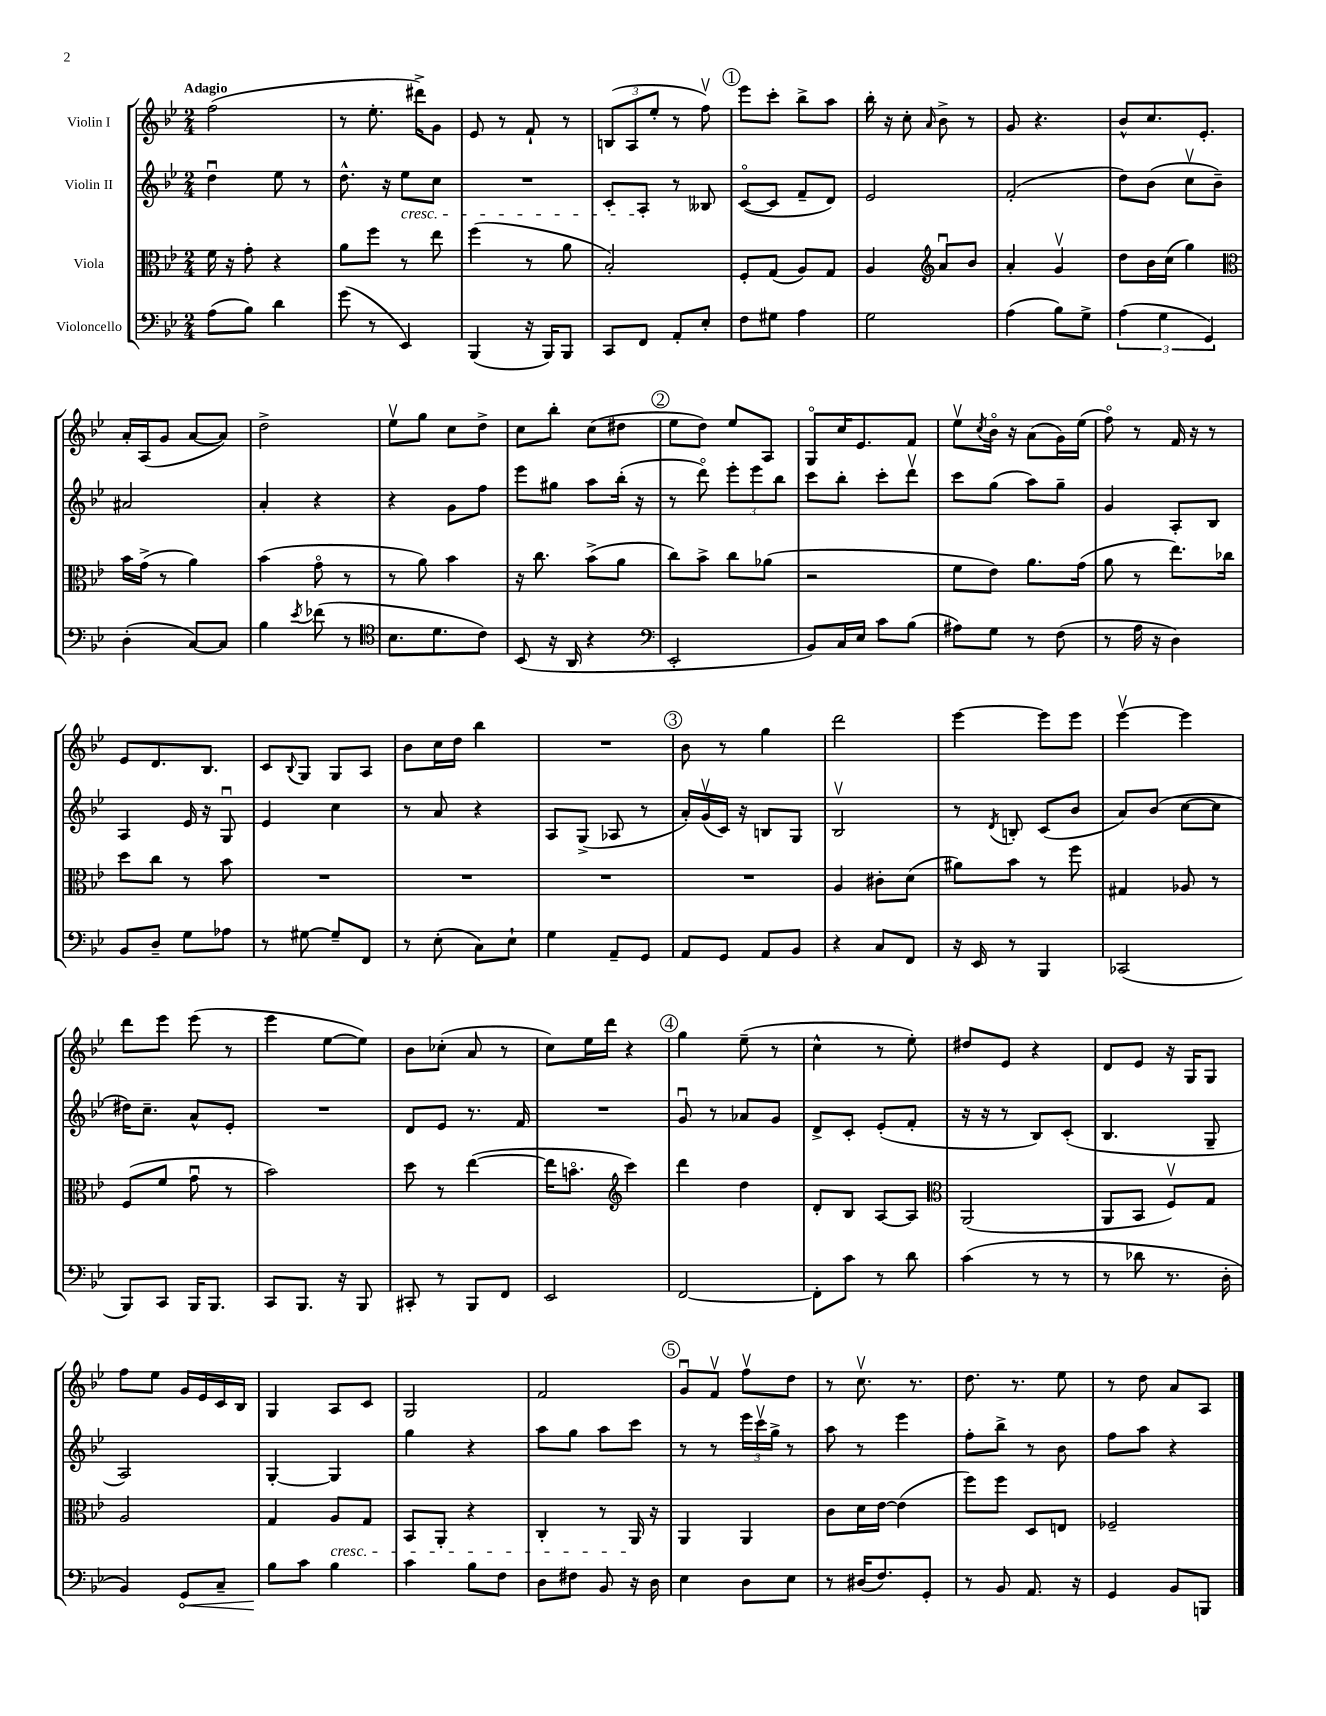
<<
\new StaffGroup <<
\new Staff = "s0" \with { instrumentName = "Violin I" } {
    \clef treble \key bes \major \numericTimeSignature \time 2/4 \tempo "Adagio"
    f''2( |
    r8 ees''8.-. dis'''16->) g'8 |
    ees'8 r8 f'8-! r8 |
    \tuplet 3/2 { b8( a8 ees''8-. } r8 f''8\upbow) |
    \mark \markup { \circle "1" } ees'''8 c'''8-. bes''8-> a''8 |
    bes''16-. r16 c''8-. \grace { a'16 } bes'8-> r8 |
    g'8 r4. |
    bes'8-^ c''8. ees'8.-. |
    a'16-. a16( g'8 a'8~ a'8) |
    d''2-> |
    ees''8\upbow g''8 c''8 d''8-> |
    c''8 bes''8-. c''8( dis''8 |
    \mark \markup { \circle "2" } ees''8 d''8) ees''8 a8 |
    g8\flageolet c''16 ees'8. f'8 |
    ees''8\upbow \acciaccatura { c''8 } bes'16\flageolet r16 a'8( g'16) ees''16( |
    f''8\flageolet) r8 f'16 r16 r8 |
    ees'8 d'8. bes8. |
    c'8 \appoggiatura { bes8 } g8 g8 a8 |
    bes'8 c''16 d''16 bes''4 |
    R2 |
    \mark \markup { \circle "3" } bes'8 r8 g''4 |
    d'''2 |
    ees'''4~ ees'''8 ees'''8 |
    ees'''4~\upbow ees'''4 |
    d'''8 ees'''8 ees'''8( r8 |
    ees'''4 ees''8~ ees''8) |
    bes'8 ces''8-.( a'8 r8 |
    c''8) ees''16 d'''16 r4 |
    \mark \markup { \circle "4" } g''4 ees''8--( r8 |
    c''4-^ r8 ees''8-.) |
    dis''8 ees'8 r4 |
    d'8 ees'8 r16 g16 g8 |
    f''8 ees''8 g'16 ees'16 c'16 bes16 |
    g4 a8 c'8 |
    g2 |
    f'2 |
    \mark \markup { \circle "5" } g'8\downbow f'8\upbow f''8\upbow d''8 |
    r8 c''8.\upbow r8. |
    d''8. r8. ees''8 |
    r8 d''8 a'8 a8 \bar "|." |
}
\new Staff = "s1" \with { instrumentName = "Violin II" } {
    \clef treble \key bes \major \numericTimeSignature \time 2/4
    d''4\downbow ees''8 r8 |
    d''8.-^ r16 ees''8\cresc c''8 |
    R2 |
    c'8-. a8-.\! r8 beses8 |
    \mark \markup { \circle "1" } c'8~\flageolet( c'8 f'8-- d'8) |
    ees'2 |
    f'2-.( |
    d''8) bes'8( c''8\upbow bes'8--) |
    ais'2 |
    a'4-. r4 |
    r4 g'8 f''8 |
    ees'''8 gis''8 a''8 bes''16-.( r16 |
    \mark \markup { \circle "2" } r8 d'''8\flageolet) \tuplet 3/2 { ees'''8-. ees'''8 bes''8 } |
    c'''8 bes''8-. c'''8-. d'''8\upbow |
    c'''8 g''8( a''8) g''8-- |
    g'4 a8-. bes8 |
    a4 ees'16 r16 g8\downbow |
    ees'4 c''4 |
    r8 a'8 r4 |
    a8 g8->( aes8 r8 |
    \mark \markup { \circle "3" } a'16-.) g'16\upbow( c'16) r16 b8 g8 |
    bes2\upbow |
    r8 \acciaccatura { d'8 } b8-. c'8( bes'8 |
    a'8) bes'8( c''8~ c''8 |
    dis''16) c''8.-- a'8-^ ees'8-. |
    R2 |
    d'8 ees'8 r8. f'16 |
    R2 |
    \mark \markup { \circle "4" } g'8\downbow r8 aes'8 g'8 |
    d'8-> c'8-. ees'8-.( f'8-. |
    r16 r16 r8 bes8) c'8-.( |
    bes4. g8-- |
    a2) |
    g4~-. g4 |
    g''4 r4 |
    a''8 g''8 a''8 c'''8 |
    \mark \markup { \circle "5" } r8 r8 \tuplet 3/2 { ees'''16 c'''16\upbow g''16-> } r8 |
    a''8 r8 ees'''4 |
    f''8-. bes''8-> r8 bes'8 |
    f''8 a''8 r4 \bar "|." |
}
\new Staff = "s2" \with { instrumentName = "Viola" } {
    \clef alto \key bes \major \numericTimeSignature \time 2/4
    f'16 r16 g'8-. r4 |
    a'8 f''8 r8 ees''8 |
    f''4( r8 a'8 |
    bes2-.) |
    \mark \markup { \circle "1" } f8-. g8( a8) g8 |
    a4 \clef treble a'8\downbow bes'8 |
    a'4-. g'4\upbow |
    d''8 bes'16 c''16( g''4) |
    \clef alto bes'16 g'16->( r8 a'4) |
    bes'4( g'8\flageolet r8 |
    r8 a'8) bes'4 |
    r16 c''8. bes'8->( a'8 |
    \mark \markup { \circle "2" } c''8) bes'8-> c''8 aes'8( |
    r2 |
    f'8 ees'8) a'8. g'16( |
    a'8 r8 ees''8.) ces''16 |
    d''8 c''8 r8 bes'8 |
    R2 |
    R2 |
    R2 |
    \mark \markup { \circle "3" } R2 |
    a4 cis'8-. d'8( |
    ais'8) bes'8 r8 f''8 |
    gis4 aes8 r8 |
    f8( f'8 g'8\downbow r8 |
    bes'2) |
    d''8 r8 ees''4~( |
    ees''16 b'8.\flageolet \clef treble c'''4) |
    \mark \markup { \circle "4" } d'''4 d''4 |
    d'8-. bes8 a8~ a8 |
    \clef alto a,2( |
    a,8 bes,8 f8\upbow) g8 |
    a2 |
    g4 a8\cresc g8 |
    bes,8 a,8-. r4 |
    c4-. r8 a,16\! r16 |
    \mark \markup { \circle "5" } a,4 a,4 |
    c'8 d'16 ees'16~ ees'4( |
    f''8) f''8 d8 e8 |
    fes2-- \bar "|." |
}
\new Staff = "s3" \with { instrumentName = "Violoncello" } {
    \clef bass \key bes \major \numericTimeSignature \time 2/4
    a8( bes8) d'4 |
    g'8( r8 ees,4) |
    bes,,4( r16 bes,,16) bes,,8 |
    c,8 f,8 a,8-. ees8-. |
    \mark \markup { \circle "1" } f8 gis8 a4 |
    g2 |
    a4( bes8) g8-> |
    \tuplet 3/2 { a4( g4 g,4) } |
    d4-.( c8~) c8 |
    bes4 \acciaccatura { ees'8 } fes'8( r8 |
    \clef tenor bes8. d'8. c'8) |
    bes,8( r16 a,16 r4 |
    \mark \markup { \circle "2" } \clef bass ees,2-. |
    bes,8) c16 ees16 c'8 bes8( |
    ais8) g8 r8 f8( |
    r8 a16 r16 d4) |
    bes,8 d8-- g8 aes8 |
    r8 gis8~ gis8-- f,8 |
    r8 ees8-.( c8) ees8-! |
    g4 a,8-- g,8 |
    \mark \markup { \circle "3" } a,8 g,8 a,8 bes,8 |
    r4 c8 f,8 |
    r16 ees,16 r8 bes,,4 |
    ces,2( |
    bes,,8) c,8 bes,,16 bes,,8. |
    c,8 bes,,8. r16 bes,,8 |
    cis,8-. r8 bes,,8 f,8 |
    ees,2 |
    \mark \markup { \circle "4" } f,2~ |
    f,8-. c'8 r8 d'8 |
    c'4( r8 r8 |
    r8 des'8 r8. d16-. |
    bes,4) \once \override Hairpin.circled-tip = ##t g,8\< c8-- |
    bes8\! c'8 bes4 |
    c'4 bes8 f8 |
    d8 fis8 bes,8 r16 d16 |
    \mark \markup { \circle "5" } ees4 d8 ees8 |
    r8 dis16( f8.) g,8-. |
    r8 bes,8 a,8. r16 |
    g,4 bes,8 b,,8 \bar "|." |
}
>>
>>
\layout { \context { \Score \remove "Bar_number_engraver" } }
